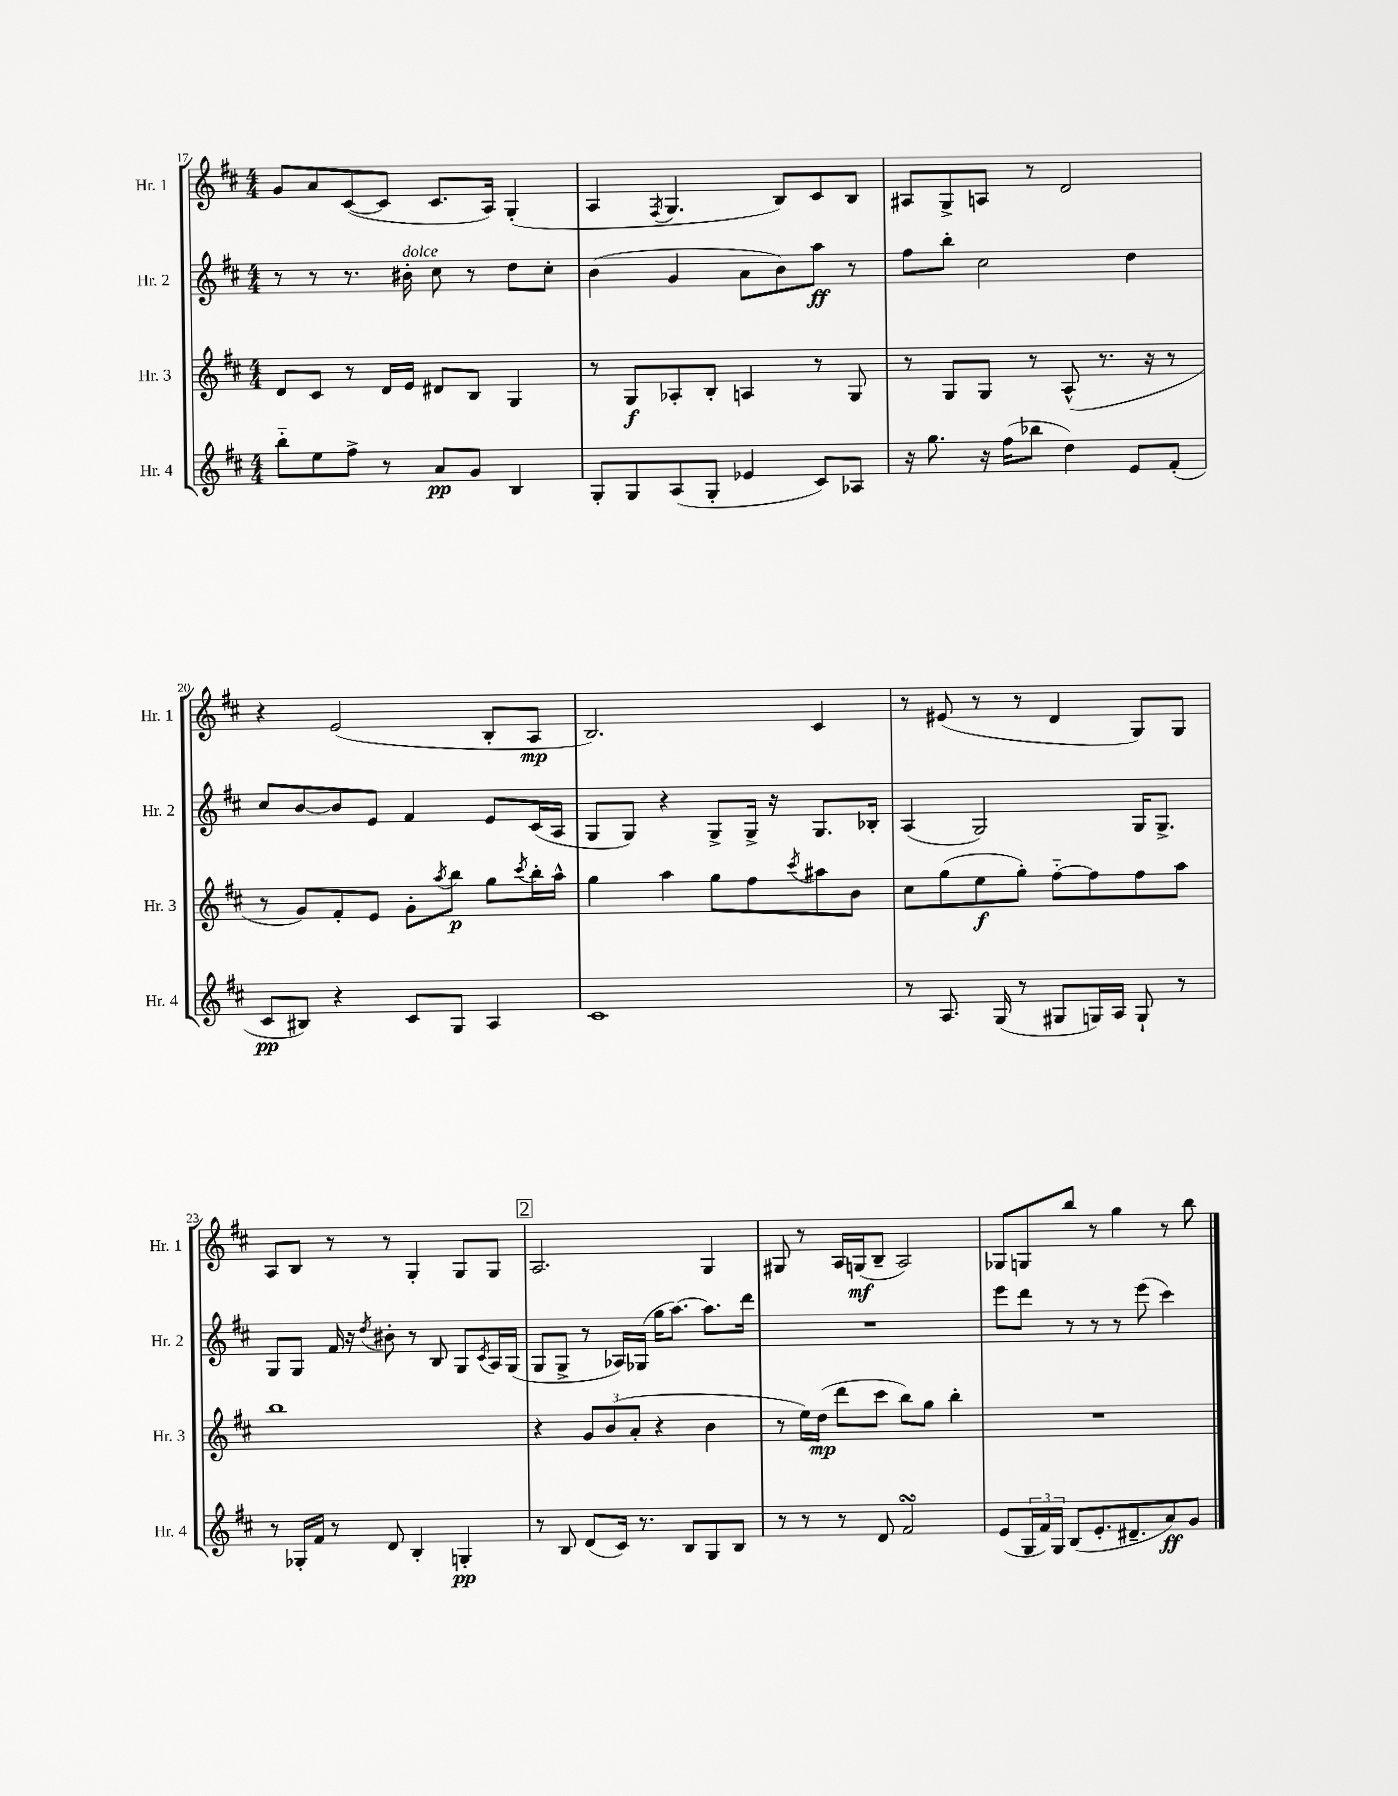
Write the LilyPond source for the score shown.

<<
\new StaffGroup <<
\new Staff = "s0" \with { instrumentName = "Hr. 1" shortInstrumentName = "Hr. 1" } {
    \clef treble \key d \major \numericTimeSignature \time 4/4
    g'8 a'8 cis'8~( cis'8 cis'8. a16) g4-.( |
    a4 \acciaccatura { fis8 } g4. b8) cis'8 b8 |
    ais8 g8-> a8 r8 d'2 |
    r4 e'2( b8-. a8\mp |
    b2.) cis'4 |
    r8 eis'8( r8 r8 d'4 g8) g8 |
    a8 b8 r8 r8 g4-. g8 g8 |
    \mark \markup { \box "2" } a2. g4 |
    gis8 r8 a16 g16\mf( b8-- a2) |
    ges8 g8 b''8 r8 g''4 r8 b''8 \bar "|." |
}
\new Staff = "s1" \with { instrumentName = "Hr. 2" shortInstrumentName = "Hr. 2" } {
    \clef treble \key d \major \numericTimeSignature \time 4/4
    r8 r8 r8. bis'16-.^\markup { \italic "dolce" } cis''8 r8 d''8 cis''8-. |
    b'4( g'4 a'8 b'8) a''8\ff r8 |
    fis''8 b''8-. cis''2 d''4 |
    cis''8 b'8~ b'8 e'8 fis'4 e'8 cis'16( a16 |
    g8 g8) r4 g8-> g16-> r16 g8. bes16-. |
    a4( g2) g16 g8.-> |
    g8 g8 fis'16 r16 \acciaccatura { d''8 } bis'8-. r8 b8 g8 \acciaccatura { cis'8 } a16 g16( |
    \mark \markup { \box "2" } g8 g8-> r8 aes16) ges16( g''16 a''8.~) a''8. d'''16 |
    R1 |
    e'''8 d'''8 r8 r8 r8 e'''8( cis'''4) \bar "|." |
}
\new Staff = "s2" \with { instrumentName = "Hr. 3" shortInstrumentName = "Hr. 3" } {
    \clef treble \key d \major \numericTimeSignature \time 4/4
    d'8 cis'8 r8 d'16 e'16 dis'8 b8 g4 |
    r8 g8\f aes8-. b8-. a4 r8 g8 |
    r8 g8 g8 r8 a8-^( r8. r16 r8 |
    r8 g'8) fis'8-. e'8 g'8-. \acciaccatura { a''8 } b''8\p g''8 \acciaccatura { cis'''8 } b''16-. a''16-^ |
    g''4 a''4 g''8 fis''8 \acciaccatura { cis'''8 } ais''8 b'8 |
    cis''8 g''8( e''8\f g''8-.) fis''8~-_ fis''8 fis''8 a''8 |
    b''1 |
    \mark \markup { \box "2" } r4 \tuplet 3/2 { g'8 b'8( a'8-. } r4 b'4 |
    r8 e''16) d''16\mp( d'''8 cis'''8 b''8) g''8 b''4-. |
    R1 \bar "|." |
}
\new Staff = "s3" \with { instrumentName = "Hr. 4" shortInstrumentName = "Hr. 4" } {
    \clef treble \key d \major \numericTimeSignature \time 4/4
    b''8-_ e''8 fis''8-> r8 a'8\pp g'8 b4 |
    g8-. g8 a8( g8-. ees'4 cis'8) aes8 |
    r16 g''8. r16 fis''16( bes''8 d''4) e'8 fis'8-.( |
    cis'8\pp bis8) r4 cis'8 g8 a4 |
    cis'1 |
    r8 a8. g16( r8 gis8 g16) a16 g8-! r8 |
    r8 ges16-. fis'16 r8 d'8 b4-. g4-.\pp |
    \mark \markup { \box "2" } r8 b8 d'8( cis'16) r8. b8 g8 b8 |
    r8 r8 r8 d'8 fis'2\turn |
    e'8( \tuplet 3/2 { g16 fis'16) g16 } b8( e'8.-. dis'8.-- a'8\ff) g'8 \bar "|." |
}
>>
>>
\layout { \context { \Score currentBarNumber = #17 } }
